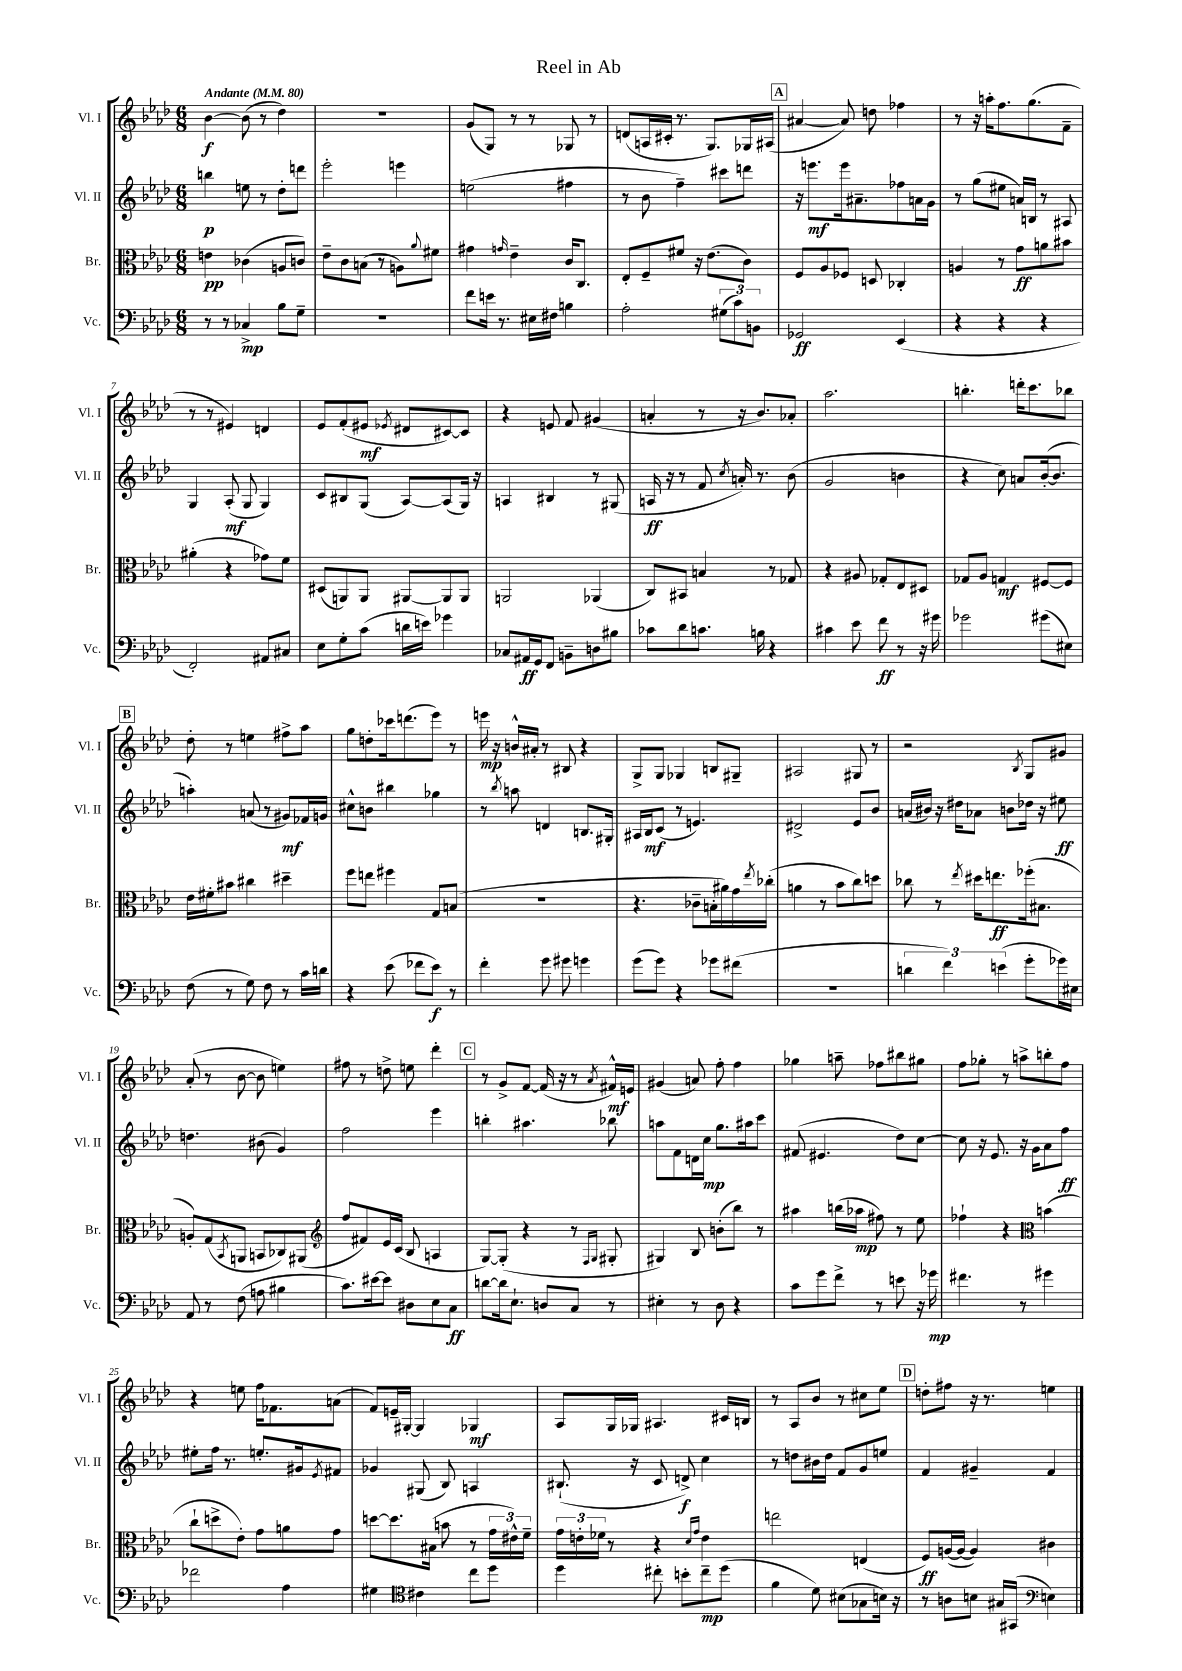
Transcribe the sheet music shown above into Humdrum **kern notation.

**kern	**kern	**kern	**kern
*staff4	*staff3	*staff2	*staff1
*clefF4	*clefC3	*clefG2	*clefG2
*k[b-e-a-d-]	*k[b-e-a-d-]	*k[b-e-a-d-]	*k[b-e-a-d-]
*M6/8	*M6/8	*M6/8	*M6/8
*MM80	*MM80	*MM80	*MM80
8r	4e	4bb	[4b-
8r	.	.	.
4C-^	(4c-	8ee	(8b-]
.	.	8r	8r
8B-	8A	8dd-'	4dd-)
8G~	8c)	8ddd	.
=	=	=	=
2.r	8e-~	2eee-'	2.r
.	8c	.	.
.	(8B	.	.
.	8r	.	.
.	8A)	4eee	.
.	8qqa-	.	.
.	8f#	.	.
=	=	=	=
8f	4g#	(2ee	(8g
16e	.	.	8G)
8.r	.	.	.
.	16qqg	.	.
.	4e-~	.	8r
16E#	.	.	8r
16F#	.	.	.
4B	16c	4ff#	8G-
.	8.C	.	.
.	.	.	8r
=	=	=	=
2A-'	8E-'	8r	(8d
.	8F~	8b-	16A
.	.	.	16c#'
.	8f#	4ff~)	8.r
.	16r	.	.
.	(8.e-	.	8.G)
(12G#	.	8ccc#	.
12c)	.	.	.
.	8c)	8ddd	16G-
12BB	.	.	.
.	.	.	(16A#
=	=	=	=
2GG-	8F	16r	[4a#
.	.	8.eee	.
.	8A-	.	.
.	8F-	16eee	8a#])
.	.	8.a#~	.
.	8D	.	8dd
(4EE-	4C-'	8ff-	4ff-
.	.	16a	.
.	.	16g	.
=	=	=	=
4r	4A	8r	8r
.	.	(8gg	16r
.	.	.	16aa'
4r	8r	8ee#	8.ff
.	8g	16a)	.
.	.	16B	(8.gg
4r	8a	8r	.
.	8b#	8A#	8f~
=	=	=	=
2FF')	(4a#'	4G	8r
.	.	.	8r
.	4r	(8A-'	4e#)
.	.	8G	.
8AA#	8g-)	4G)	4d
8C#	8f	.	.
=	=	=	=
8E-	(8D#	8c	8e-
8G'	8AA)	8B#	(8f'
(8c	8AA	(8G	8e#
.	.	.	8qe-
16d	[8AA#	[8A-)	8d#
16e)	.	.	.
4g-	8AA#]	(8A-]	[8c#)
.	8AA#	16G)	8c#]
.	.	16r	.
=	=	=	=
8C-	2AA	4A	4r
16AA#	.	.	.
16GG	.	.	.
8FF	.	4B#	8e
8BB~	.	.	8f
8D	(4AA-	8r	(4g#
8B#	.	(8G#	.
=	=	=	=
8c-	8C)	16A	4a'
.	.	16r	.
8d-	8BB#	8r	.
8.c	4B	8f	8r
.	.	8qcc	.
.	.	16a')	16r
16B	.	8.r	8.b-)
4r	8r	.	.
.	8G-	(8b-	8a-'
=	=	=	=
4c#	4r	2g	2.aa-
8e-	8A#	.	.
8f	8G-'	.	.
8r	8E-	4b	.
16r	8D#	.	.
16g#	.	.	.
=	=	=	=
2g-	8G-	4r	4.bb'
.	8A-	.	.
.	4G	8cc)	.
.	.	8a	16ddd'
.	.	.	8.ccc
(8g#	[8F#	([16b-'	.
.	.	8.b-]	.
8E#)	8F#]	.	8bb-
=	=	=	=
(8F	16e-	4aa')	8dd-'
.	16f#'	.	.
8r	8b#	.	8r
8G)	4cc#	(8a	4ee
8F	.	8r	.
8r	4dd#~	8g#)	8ff#^
16c	.	16f-	8aa-
16d	.	16g	.
=	=	=	=
4r	8ff	8cc#^^	8gg
.	8ee	8b	8dd'
(8e-	4ff#	4bb#	16ccc-
.	.	.	(8.ddd
8f-	.	.	.
8e-)	8G	4gg-	8eee-)
8r	(8B	.	8r
=	=	=	=
4f'	2.r	8r	16eee
.	.	.	16r
.	.	8qbb-	.
.	.	8aa	16b^^
.	.	.	16a#'
8g	.	4d	8r
8g#	.	.	8B#
4g	.	8.B	4r
.	.	16G#'	.
=	=	=	=
(8g	4.r	16A#	8G^
.	.	16B-	.
8g)	.	(8c	8G
4r	.	8r	4G-
.	8c-~	4.e)	.
8g-	16B'	.	8B
.	16a#)	.	.
(8f#	16g	.	8G#~
.	8qee-	.	.
.	(16cc-'	.	.
=	=	=	=
2.r	4a	2d#^	2A#
.	8r	.	.
.	8b-	.	.
.	8cc)	8e-	8G#
.	8dd	8b-	8r
=	=	=	=
6d	8cc-	(16a	2r
.	.	16b#)	.
.	8r	16r	.
6f)	.	.	.
.	.	16dd#	.
.	8qee-	.	.
.	16dd#	8a-	.
.	8.ee	.	.
(6e	.	.	.
.	.	8b	.
.	.	.	8qB-
8g'	(16ff-'	16dd-	8G
.	8.B#	16r	.
16g-)	.	8ee#	8g#
16E#	.	.	.
=	=	=	=
8AA-	8A')	4.dd	(8a-'
8r	(8G	.	8r
.	8qBB-	.	.
(8F	8AA	.	[8b-
8A	8BB	(8b#	8b-]
4B#	8C-)	4g)	4ee)
.	(8AA#	.	.
=	=	=	=
*	*clefG2	*	*
8.c)	8ff	2ff	8ff#
.	8f#)	.	8r
[16e#	.	.	.
8e#]	16e-	.	8dd^
.	(16c	.	.
8D#	8B-	.	8ee
8E-	4A	4eee-	4ddd-'
8C	.	.	.
=	=	=	=
[8d	[8G)	4bb'	8r
16d]	(8G']	.	8g^
8.E-`	.	.	.
.	4r	4.aa#	[8f
8D	.	.	(16f]
.	.	.	16r
8C	8r	.	8r
.	16qqF	.	.
.	16qqG	.	8qa-
8r	8G#'	8bb-	16f#^^)
.	.	.	16e
=	=	=	=
4E#'	4G#)	8aa	(4g#
.	.	8f	.
8r	8B-	16d	8a)
.	.	16cc	.
8D-	(8b'	8.gg	8ff'
4r	8bb-)	.	4ff
.	.	16aa#	.
.	8r	8ccc	.
=	=	=	=
8c	4aa#	(8f#	4gg-
8g	.	4.e#	.
8f^	(16bb	.	8aa~
.	16aa-	.	.
8r	8ff#)	.	8ff-
8e	8r	8dd-)	8bb#
16r	8ee-	[8cc	8gg#
16g-	.	.	.
=	=	=	=
4.f#	4ff-`	8cc]	8ff
.	.	16r	8gg-'
.	.	8.e-	.
.	4r	.	8r
8r	.	16r	8aa^
.	.	16g	.
*	*clefC3	*	*
4g#	(4b	8a-	8bb'
.	.	8ff	8ff
=	=	=	=
2f-	8cc`	8ee#'	4r
.	8dd^	16ff	.
.	.	8.r	.
.	8e-')	.	8ee
.	8g	8.ee'	16ff
.	.	.	8.f-
4A-	8a	.	.
.	.	16g#	.
.	.	8qe-	.
.	8g	8f#	(8a
=	=	=	=
4G#	[8dd	4g-	8f)
.	8.dd]	.	16e~
.	.	.	[16G#'
*clefC4	*	*	*
4c#	.	(8G#	4G#]
.	(16B#	.	.
.	8b	8B-)	.
8cc	8r	4A	4G-
8dd-	24g	.	.
.	24e#^^)	.	.
.	24f~	.	.
=	=	=	=
4dd-	24g	(8.B#`	8A-
.	24e'	.	.
.	24f-	.	.
.	8r	.	16G
.	.	16r	16G-
8cc#'	4r	8c	4.A#
8b'	.	8d^)	.
.	16qqd-	.	.
.	16qqg	.	.
8cc#~	4e	4cc	.
(8dd-	.	.	16c#
.	.	.	16B
=	=	=	=
4f	2ee	8r	8r
.	.	8dd	8A-
8d-)	.	16b#	8b-
.	.	16dd	.
(8B#	.	8f	8r
8G-	(4E	8g	8cc#
16B)	.	8ee	8ee-
16r	.	.	.
=	=	=	=
8r	8F)	4f	8dd'
8A	([16A	.	8ff#
.	16A_	.	.
8B	4A])	4g#~	16r
.	.	.	8.r
16G#	.	.	.
(16GG#	.	.	.
*clefF4	*	*	*
4E)	4c#	4f	4ee
==	==	==	==
*-	*-	*-	*-
